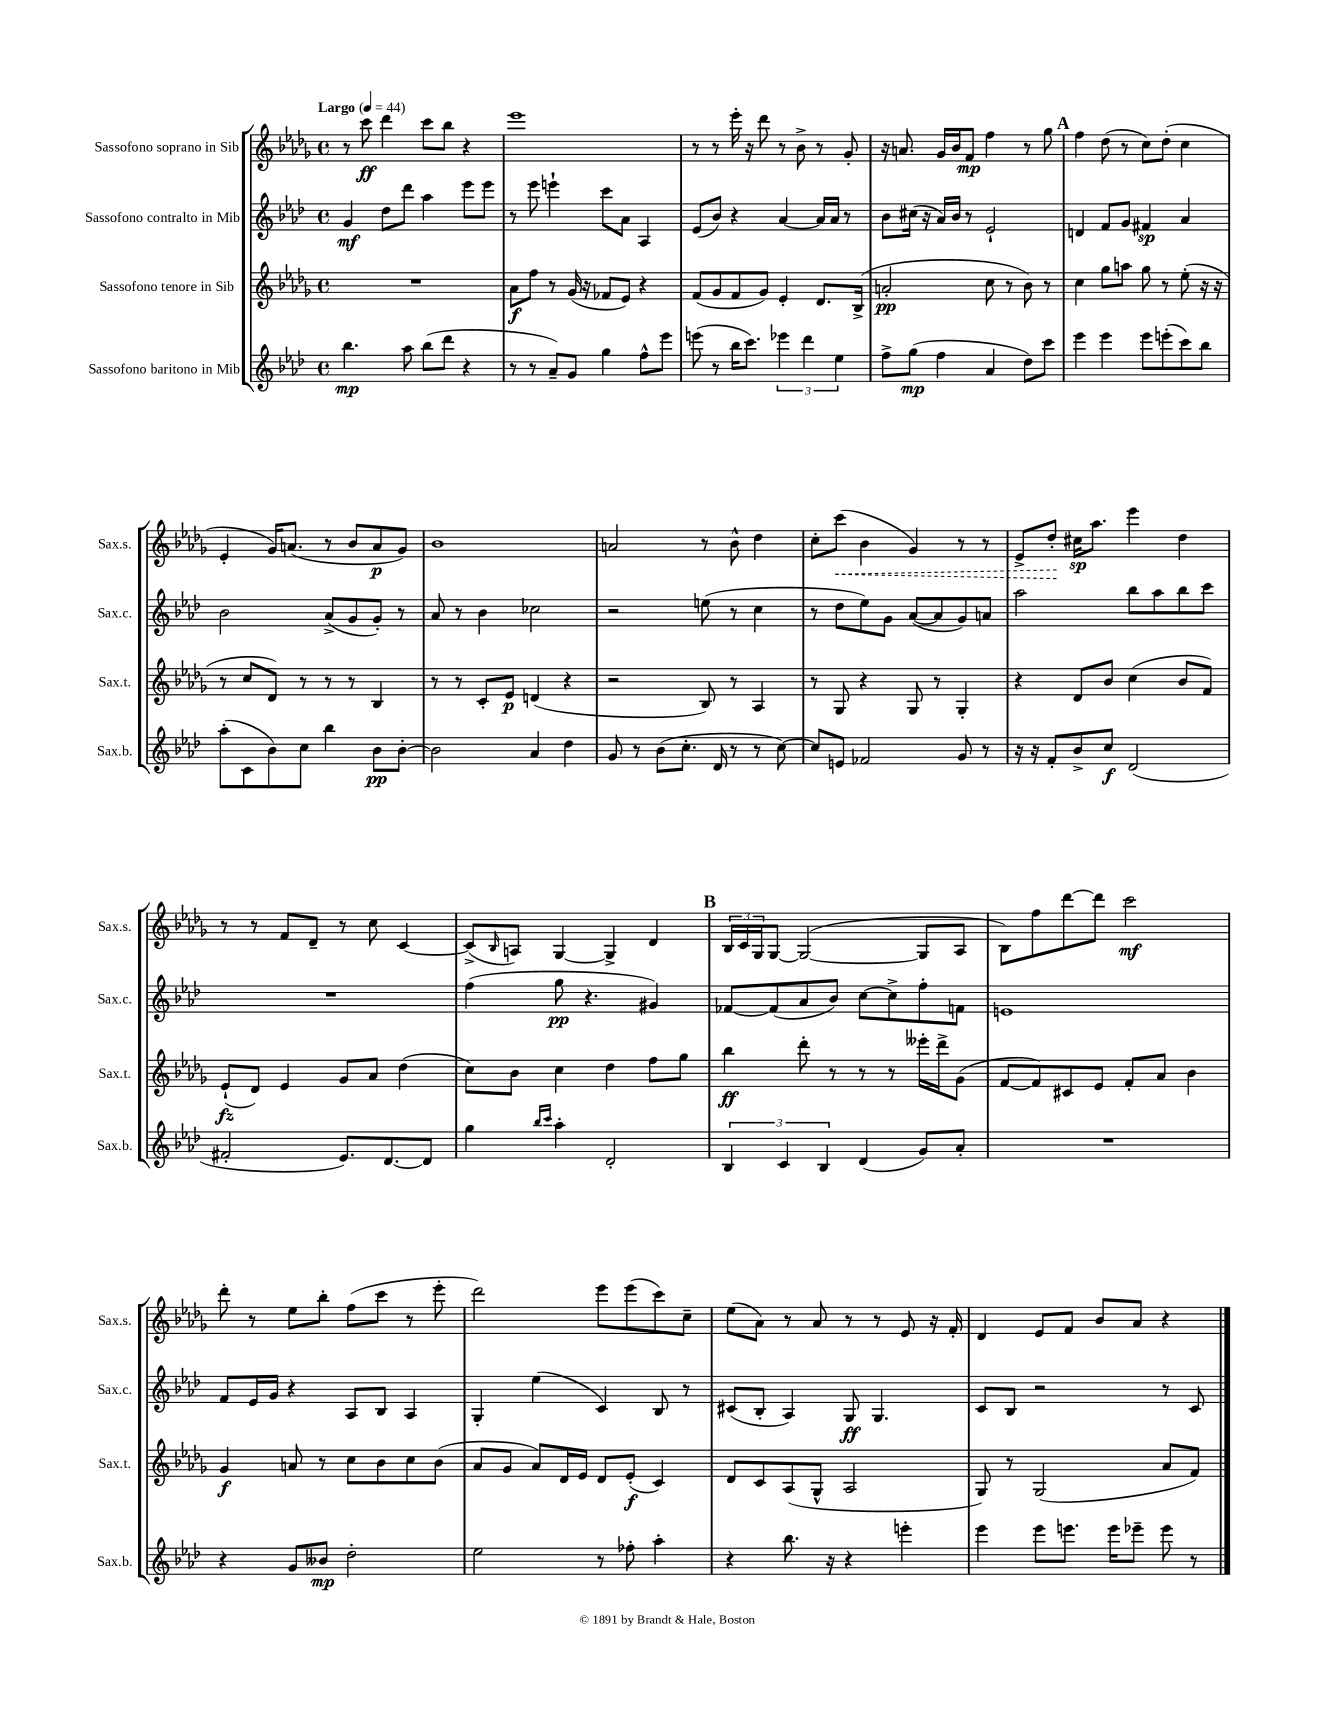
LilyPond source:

<<
\new StaffGroup <<
\new Staff = "s0" \with { instrumentName = "Sassofono soprano in Sib" shortInstrumentName = "Sax.s." } {
    \clef treble \key des \major \defaultTimeSignature \time 4/4 \tempo "Largo" 4 = 44
    r8 c'''8\ff des'''4 c'''8 bes''8 r4 |
    ees'''1 |
    r8 r8 ees'''16-. r16 des'''8 r8 bes'8-> r8 ges'8-. |
    r16 a'8. ges'16 bes'16 f'8\mp f''4 r8 ges''8 |
    \mark \markup { \bold "A" } f''4 des''8( r8 c''8) des''8-.( c''4 |
    ees'4-. ges'16) a'8.( r8 bes'8 a'8\p ges'8) |
    bes'1 |
    a'2 r8 bes'8-^ des''4 |
    c''8-. \once \override Hairpin.style = #'dashed-line c'''8\<( bes'4 ges'4) r8 r8 |
    ees'8-> des''8-.\! cis''16\sp aes''8. ees'''4 des''4 |
    r8 r8 f'8 des'8-- r8 c''8 c'4~ |
    c'8->( \grace { bes16 } a8) ges4~ ges4-> des'4 |
    \mark \markup { \bold "B" } \tuplet 3/2 { bes16 c'16 ges16 } ges8~ ges2~( ges8 aes8 |
    bes8) f''8 des'''8~ des'''8 c'''2\mf |
    des'''8-. r8 ees''8 bes''8-. f''8( c'''8 r8 ees'''8-. |
    des'''2) ees'''8 ees'''8( c'''8) c''8-- |
    ees''8( aes'8) r8 aes'8 r8 r8 ees'8 r16 f'16-. |
    des'4 ees'8 f'8 bes'8 aes'8 r4 \bar "|." |
}
\new Staff = "s1" \with { instrumentName = "Sassofono contralto in Mib" shortInstrumentName = "Sax.c." } {
    \clef treble \key aes \major \defaultTimeSignature \time 4/4
    g'4\mf des''8 des'''8 aes''4 ees'''8 ees'''8 |
    r8 ees'''8 e'''4-! c'''8 aes'8 aes4 |
    ees'8( bes'8) r4 aes'4~ aes'16 aes'16 r8 |
    bes'8 cis''16( r16 aes'16) bes'16 r8 ees'2-! |
    \mark \markup { \bold "A" } d'4 f'8 g'8 fis'4\sp aes'4 |
    bes'2 aes'8->( g'8 g'8-.) r8 |
    aes'8 r8 bes'4 ces''2 |
    r2 e''8( r8 c''4 |
    r8 des''8 ees''8) g'8 aes'8~( aes'8 g'8) a'8 |
    aes''2 bes''8 aes''8 bes''8 c'''8 |
    R1 |
    f''4( g''8\pp r4. gis'4) |
    \mark \markup { \bold "B" } fes'8~ fes'8( aes'8 bes'8) c''8~ c''8-> f''8-. f'8 |
    e'1 |
    f'8 ees'16 g'16 r4 aes8 bes8 aes4 |
    g4-. ees''4( c'4) bes8 r8 |
    cis'8( bes8-. aes4) g8\ff g4. |
    c'8 bes8 r2 r8 c'8 \bar "|." |
}
\new Staff = "s2" \with { instrumentName = "Sassofono tenore in Sib" shortInstrumentName = "Sax.t." } {
    \clef treble \key des \major \defaultTimeSignature \time 4/4
    R1 |
    aes'8\f f''8 r8 ges'16( r16 fes'8 ees'8) r4 |
    f'8( ges'8 f'8 ges'8) ees'4-. des'8. bes16->( |
    a'2-.\pp c''8 r8 bes'8) r8 |
    \mark \markup { \bold "A" } c''4 ges''8 a''8 ges''8 r8 ees''8-.( r16 r16 |
    r8 c''8 des'8) r8 r8 r8 bes4 |
    r8 r8 c'8-. ees'8\p d'4( r4 |
    r2 bes8) r8 aes4 |
    r8 ges8 r4 ges8 r8 ges4-. |
    r4 des'8 bes'8 c''4( bes'8 f'8) |
    ees'8-!\fz( des'8) ees'4 ges'8 aes'8 des''4( |
    c''8) bes'8 c''4 des''4 f''8 ges''8 |
    \mark \markup { \bold "B" } bes''4\ff des'''8-. r8 r8 r8 eeses'''16-. des'''16-> ges'8( |
    f'8~ f'8) cis'8 ees'8 f'8-. aes'8 bes'4 |
    ges'4\f a'8 r8 c''8 bes'8 c''8 bes'8( |
    aes'8 ges'8 aes'8) des'16 ees'16 des'8 ees'8-.\f( c'4) |
    des'8 c'8 aes8( ges8-^ aes2 |
    ges8) r8 ges2( aes'8 f'8) \bar "|." |
}
\new Staff = "s3" \with { instrumentName = "Sassofono baritono in Mib" shortInstrumentName = "Sax.b." } {
    \clef treble \key aes \major \defaultTimeSignature \time 4/4
    bes''4.\mp aes''8 bes''8( des'''8 r4 |
    r8 r8 aes'8--) g'8 g''4 f''8-^ ees'''8 |
    e'''8( r8 bes''16 c'''8.) \tuplet 3/2 { ees'''4 des'''4 ees''4 } |
    f''8-> g''8\mp( f''4 aes'4 des''8) c'''8 |
    \mark \markup { \bold "A" } ees'''4 ees'''4 ees'''8 e'''8-.( c'''8) bes''8 |
    aes''8-.( c'8 bes'8) c''8 bes''4 bes'8\pp bes'8~-. |
    bes'2 aes'4 des''4 |
    g'8 r8 bes'8( c''8.-. des'16 r8 r8 c''8~) |
    c''8 e'8 fes'2 g'8 r8 |
    r16 r16 f'8-. bes'8-> c''8\f des'2( |
    fis'2-. ees'8.) des'8.~ des'8 |
    g''4 \grace { bes''16 c'''16 } aes''4-. des'2-. |
    \mark \markup { \bold "B" } \tuplet 3/2 { bes4 c'4 bes4 } des'4( g'8) aes'8-. |
    R1 |
    r4 g'8 beses'8\mp des''2-. |
    ees''2 r8 fes''8-. aes''4-. |
    r4 bes''8. r16 r4 e'''4-. |
    ees'''4 ees'''8 e'''8. e'''16 ees'''8-- ees'''8 r8 \bar "|." |
}
>>
>>
\layout { \context { \Score \remove "Bar_number_engraver" } }
